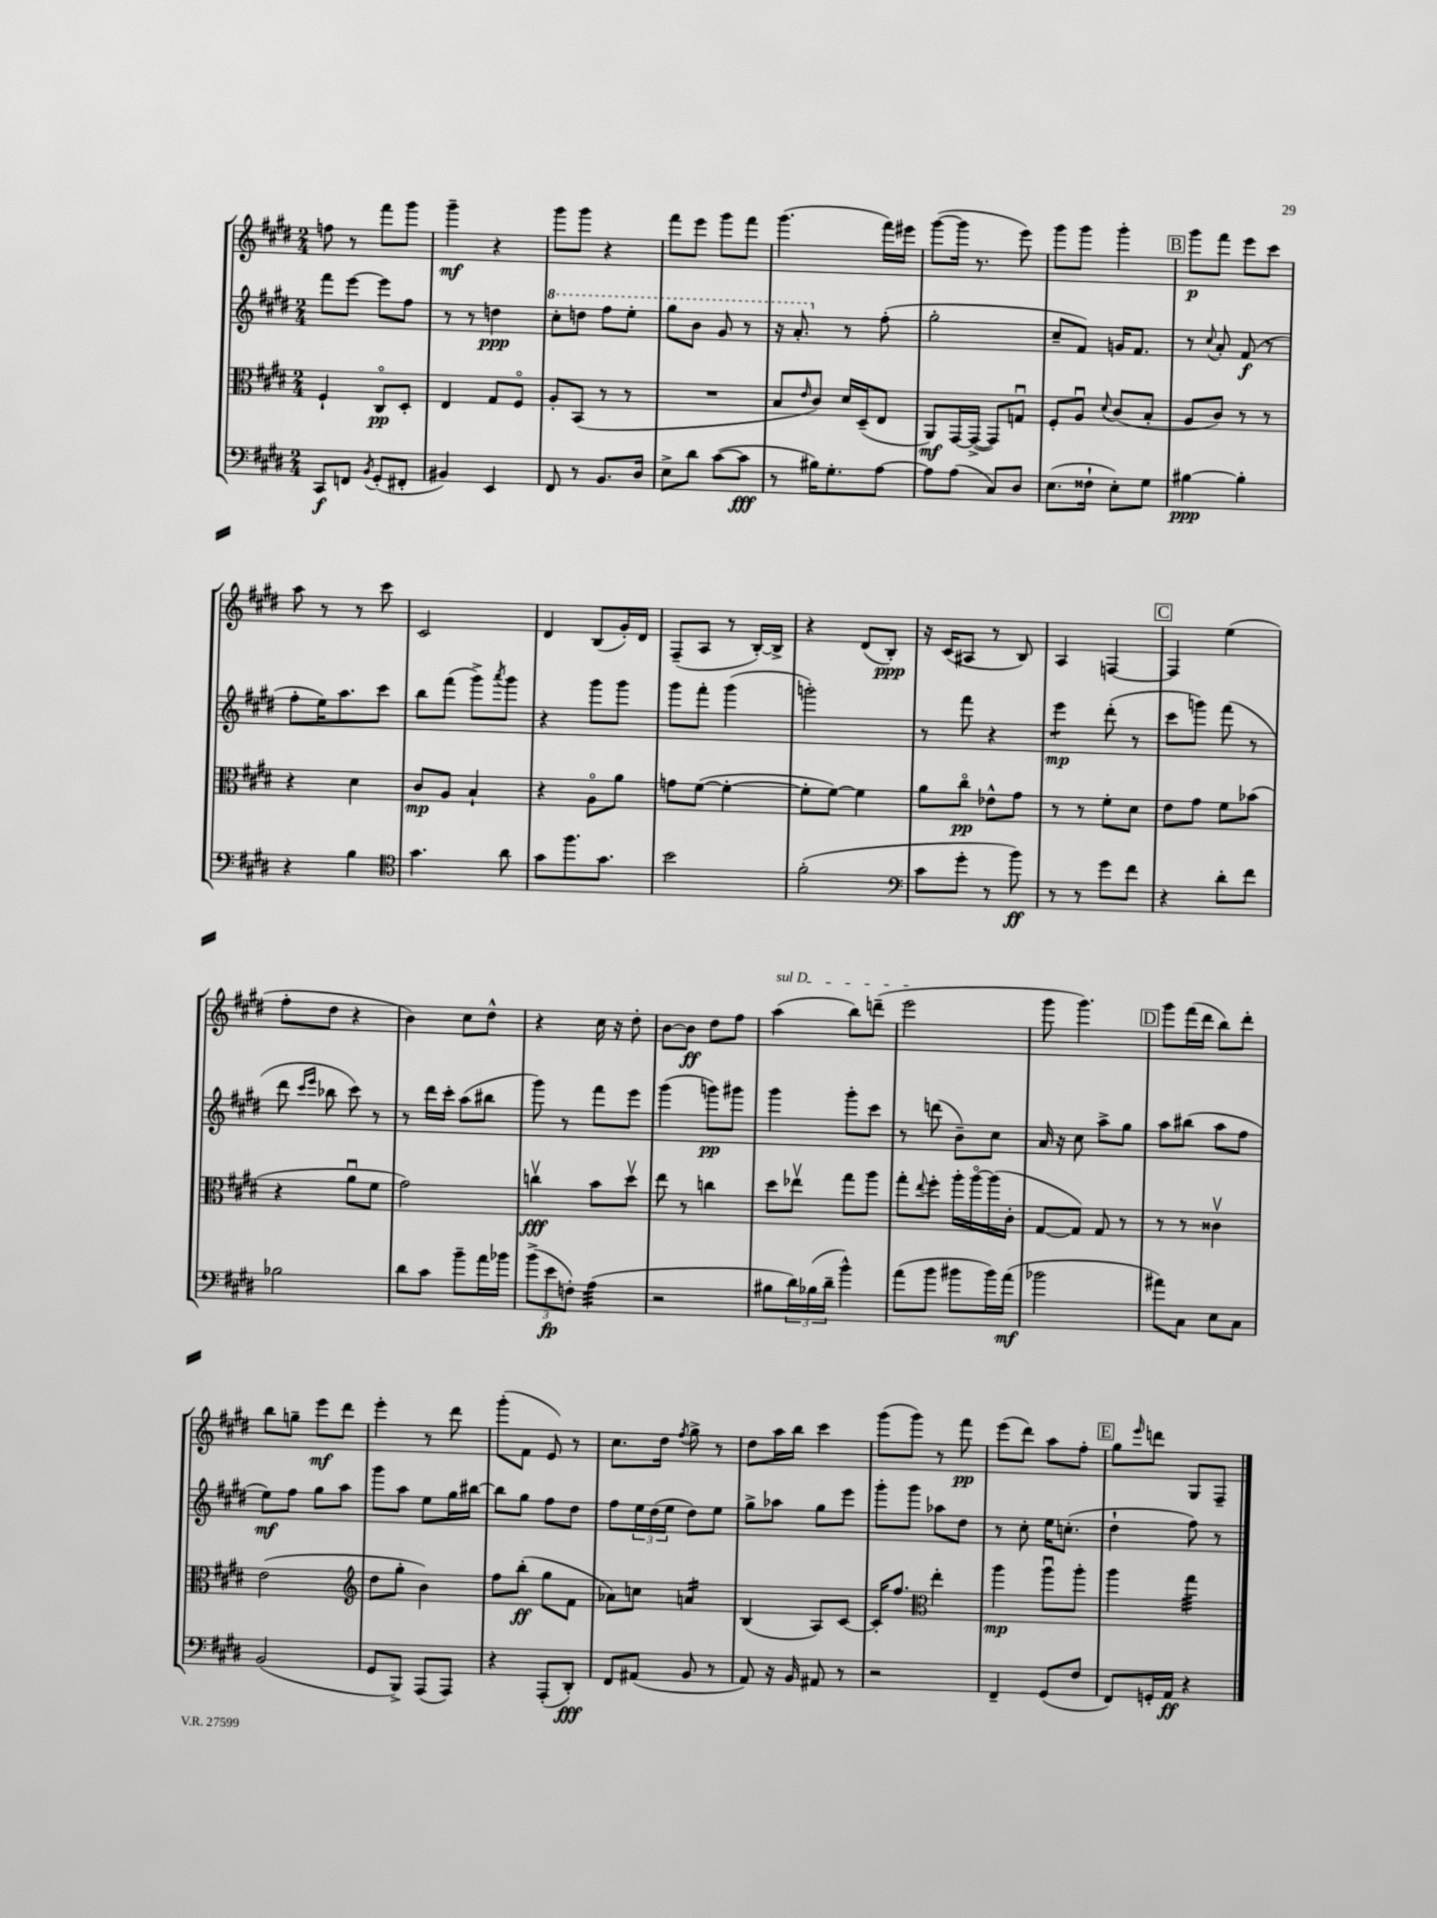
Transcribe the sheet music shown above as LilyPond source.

<<
\new StaffGroup <<
\new Staff = "s0" {
    \clef treble \key e \major \numericTimeSignature \time 2/4
    f''8 r8 fis'''8 gis'''8 |
    gis'''4--\mf r4 |
    gis'''8 gis'''8 r4 |
    fis'''8 e'''8 gis'''8 fis'''8 |
    gis'''4.( fis'''16) eis'''16 |
    gis'''8~( gis'''16 r8. e'''8) |
    gis'''8 gis'''8 gis'''4-. |
    \mark \markup { \box "B" } gis'''8\p fis'''8 e'''8 cis'''8 |
    a''8 r8 r8 cis'''8 |
    cis'2 |
    dis'4 b8( gis'16-.) dis'16 |
    fis8--( a8 r8 b16~-.) b16-> |
    r4 dis'8( b8-.\ppp) |
    r16 cis'16( ais8 r8 b8) |
    a4 f4~ |
    \mark \markup { \box "C" } f4 e''4( |
    fis''8-. dis''8 r4 |
    b'4) cis''8 dis''8-^ |
    r4 cis''16 r16 dis''8-. |
    b'8~ b'8\ff dis''8 fis''8 |
    \once \override TextSpanner.bound-details.left.text = \markup { \italic "sul D" } a''4\startTextSpan( b''8) d'''8--( |
    e'''2\stopTextSpan |
    gis'''8 gis'''4.) |
    \mark \markup { \box "D" } gis'''8 fis'''16( dis'''16 b''8) dis'''8-. |
    b''8 g''8-- e'''8\mf dis'''8 |
    e'''4-. r8 dis'''8 |
    gis'''8-.( fis'8 e'8) r8 |
    cis''8. dis''16 \acciaccatura { fis''8 } gis''8-> r8 |
    dis''8 a''16 b''16 cis'''4 |
    gis'''8( gis'''8) r8 fis'''8\pp |
    e'''8( dis'''8) a''8 fis''8-. |
    \mark \markup { \box "E" } gis''8 \grace { e'''16 } d'''8 gis8 fis8-- \bar "|." |
}
\new Staff = "s1" {
    \clef treble \key e \major \numericTimeSignature \time 2/4
    fis'''8 e'''8~ e'''8 fis''8 |
    r8 r8 d''4\ppp |
    \ottava #1 cis'''8-. d'''8 fis'''8 e'''8-. |
    gis'''8 b''8 gis''8 r8 |
    r16 a''8.-. \ottava #0 r8 fis''8-.( |
    gis''2-. |
    cis''8-- fis'8) g'16 fis'8. |
    \mark \markup { \box "B" } r8 \appoggiatura { cis''8 } a'8-. fis'8\f( r8 |
    fis''8-. e''16) a''8. cis'''8 |
    b''8 fis'''8( gis'''8->) \acciaccatura { a'''8 } gis'''8 |
    r4 gis'''8 gis'''8 |
    gis'''8 fis'''8-. gis'''4( |
    g'''2-.) |
    r8 fis'''8 r4 |
    e'''4:8\mp dis'''8-.( r8 |
    \mark \markup { \box "C" } cis'''8 g'''8) fis'''8( r8 |
    dis'''8 \grace { cis'''16 e'''16 } bes''8 cis'''8) r8 |
    r8 dis'''16 cis'''16-. a''8( bis''8 |
    gis'''8) r8 fis'''8 e'''8 |
    gis'''4( g'''8\pp) gis'''8 |
    gis'''4 gis'''8-. cis'''8 |
    r8 d'''8( b'8--) cis''8 |
    a'16 r16 cis''8 a''8-> gis''8 |
    \mark \markup { \box "D" } a''8 bis''8( a''8 fis''8 |
    e''8\mf) fis''8 gis''8 a''8 |
    gis'''8 a''8 e''8 gis''16 bis''16~ |
    bis''8 gis''8 fis''8 dis''8 |
    fis''8 \tuplet 3/2 { e''16 dis''16( e''16 } dis''8) e''8 |
    gis''8-> aes''8 gis''8 e'''8 |
    gis'''8-. gis'''8 aes''8 dis''8 |
    r8 cis''8-. e''16 c''8.-.( |
    \mark \markup { \box "E" } dis''4-! fis''8) r8 \bar "|." |
}
\new Staff = "s2" {
    \clef alto \key e \major \numericTimeSignature \time 2/4
    fis4-! cis8\flageolet\pp dis8-. |
    e4 gis8 fis8\flageolet |
    a8-. b,8( r8 r8 |
    R2 |
    b8 \grace { e'16 } cis'8) dis'16 dis16--( e8 |
    a,8\mf) gis,16~ gis,16~->( gis,8) g8\downbow |
    fis8-. a8\downbow \appoggiatura { dis'8 } cis'8( b8-. |
    \mark \markup { \box "B" } a8 cis'8) r8 r8 |
    r4 dis'4 |
    cis'8\mp a8 b4-! |
    r4 a8\flageolet a'8 |
    g'8 fis'8~( fis'4~-. |
    fis'8-. fis'8~) fis'4 |
    a'8 cis''8\flageolet\pp ees'8-^ gis'8 |
    r8 r8 fis'8-. dis'8 |
    \mark \markup { \box "C" } e'8 gis'8 fis'8 bes'8( |
    r4 a'8\downbow fis'8 |
    gis'2) |
    c''4\upbow\fff b'8 dis''8\upbow |
    e''8 r8 c''4 |
    dis''8 ees''8\upbow gis''8 a''8 |
    gis''8-. \appoggiatura { e''8 } fis''8-. a''16-. a''16~\flageolet a''16( cis'16-. |
    gis8~ gis8) gis8 r8 |
    \mark \markup { \box "D" } r8 r8 cisis'4\upbow |
    e'2( |
    \clef treble dis''8 gis''8-. b'4) |
    fis''8 b''8-.\ff( gis''8 fis'8 |
    aes'8) c''8 a'4:16 |
    b4( a8) cis'8~ |
    cis'16-. fis''8. \clef alto e''4-. |
    a''4\mp a''8\downbow a''8-. |
    \mark \markup { \box "E" } a''4 gis''4:32 \bar "|." |
}
\new Staff = "s3" {
    \clef bass \key e \major \numericTimeSignature \time 2/4
    cis,8\f f,8 \acciaccatura { b,8 } gis,8-.( fis,8-. |
    bis,4) e,4 |
    fis,8 r8 b,8. dis16 |
    e8-> dis'8 cis'8~( cis'8\fff |
    r8 bis16) gis8.-. a8~ |
    a8 a8( cis8) dis8 |
    e8.( fisis16-! e8-.) gis8 |
    \mark \markup { \box "B" } bis4~\ppp bis4-. |
    r4 b4 |
    \clef tenor gis'4. a'8 |
    gis'8 fis''8. gis'8. |
    b'2 |
    fis'2-.( |
    \clef bass cis'8 gis'8-. r8 b'8\ff) |
    r8 r8 gis'8 fis'8 |
    \mark \markup { \box "C" } r4 dis'8-. fis'8 |
    bes2 |
    dis'8 cis'8 b'8-- a'16 bes'16 |
    \tuplet 3/2 { b'8->( e'8\fp f8-.) } a4:32( |
    r2 |
    bis8 \tuplet 3/2 { dis'16) bes16( dis'16-- } b'4-^) |
    a'8( b'8 bis'8 bis'16) a'16\mf( |
    bes'2 |
    \mark \markup { \box "D" } ais'8) cis8 e8 cis8 |
    b,2( |
    gis,8 b,,8->) a,,8( a,,8) |
    r4 a,,8-.( dis,8-.\fff) |
    fis,8 ais,8( b,8 r8 |
    a,8) r16 b,16 ais,8 r8 |
    r2 |
    fis,4-- gis,8( fis8 |
    \mark \markup { \box "E" } fis,8) g,16-. a,16\ff r4 \bar "|." |
}
>>
>>
\layout { \context { \Score \remove "Bar_number_engraver" } }
